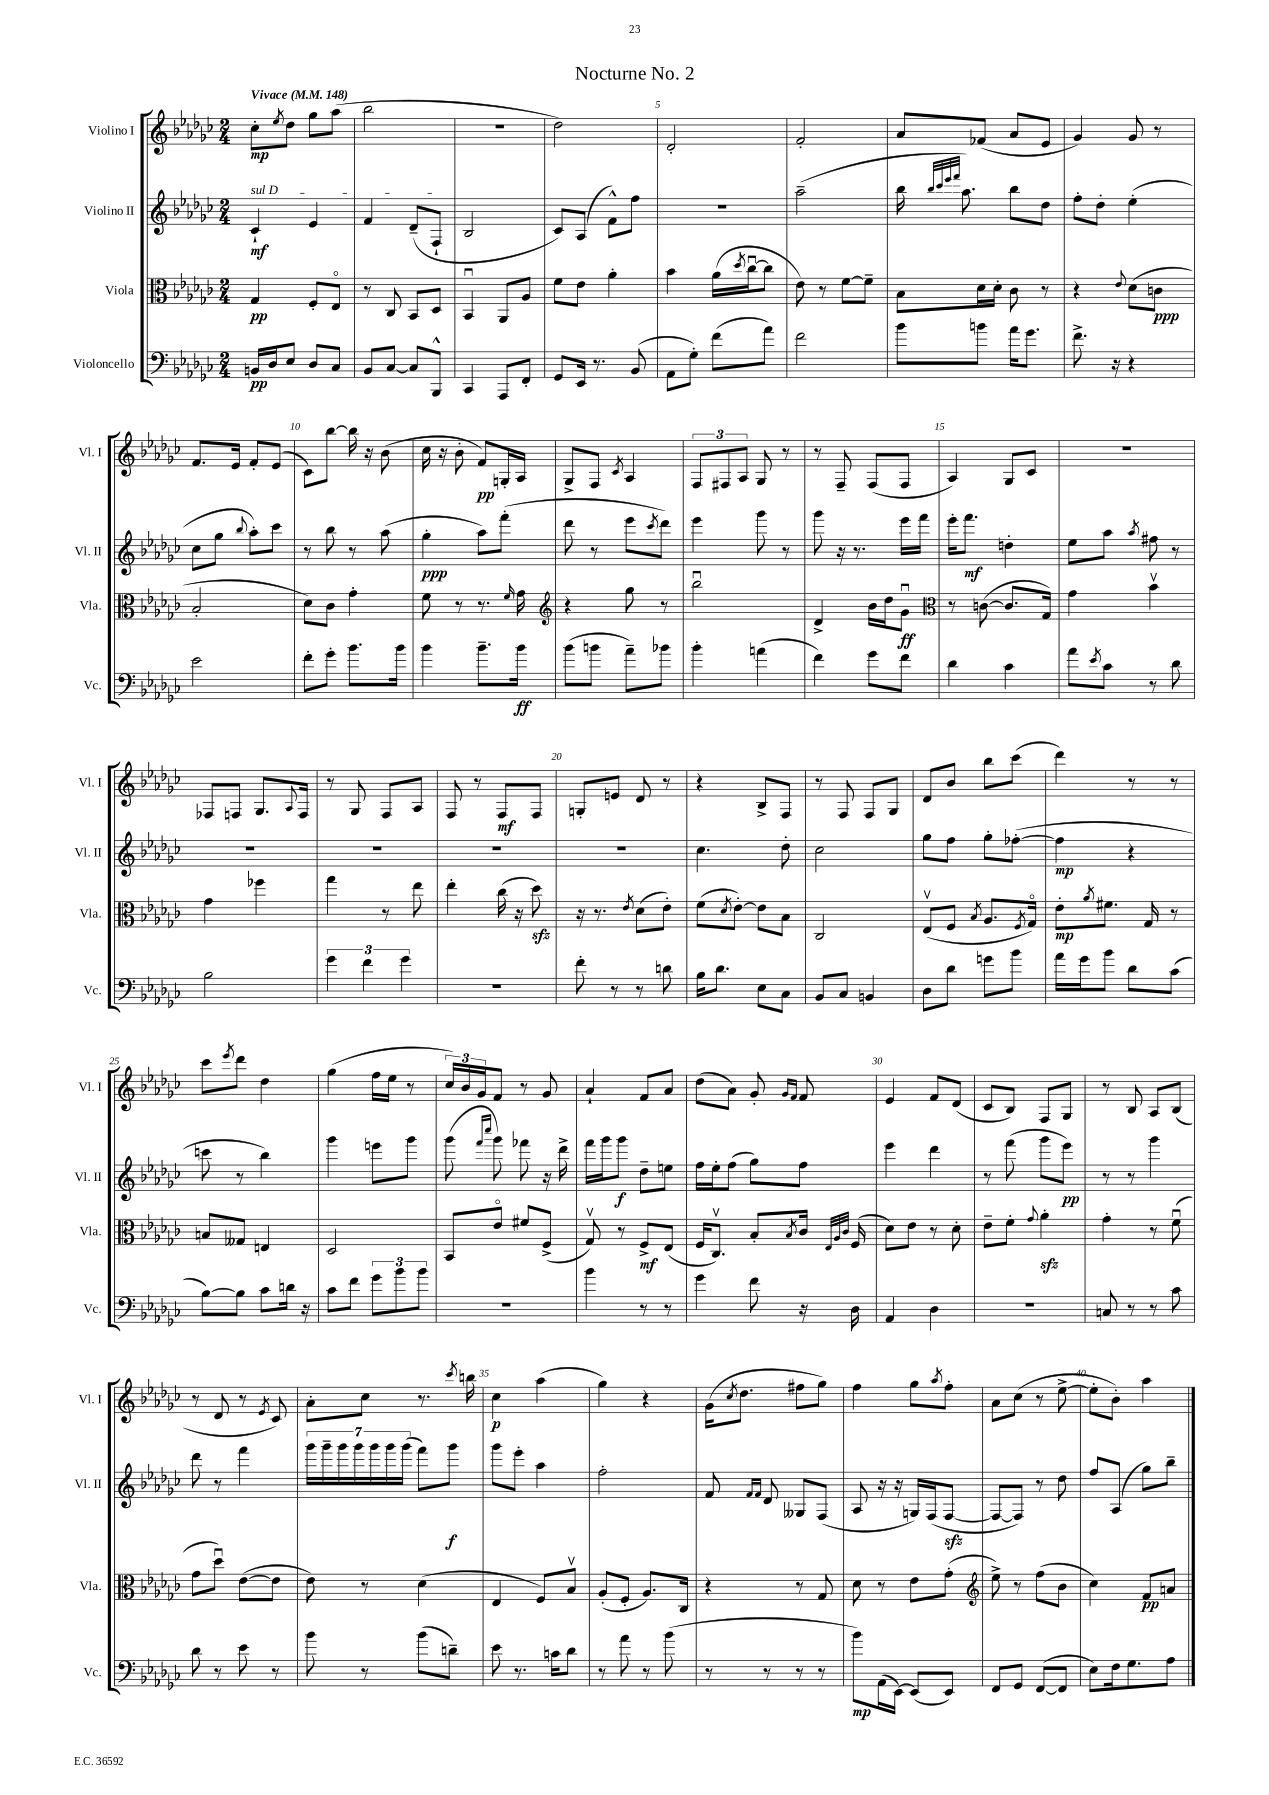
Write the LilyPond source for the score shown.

\header { title = "Nocturne No. 2" }
<<
\new StaffGroup <<
\new Staff = "s0" \with { instrumentName = "Violino I" shortInstrumentName = "Vl. I" } {
    \clef treble \key ges \major \numericTimeSignature \time 2/4 \tempo "Vivace" 4 = 148
    ces''8-.\mp \acciaccatura { ees''8 } des''8 ges''8 aes''8( |
    bes''2 |
    R2 |
    des''2) |
    des'2-. |
    f'2-. |
    aes'8 fes'8( aes'8 ees'8 |
    ges'4) ges'8 r8 |
    f'8. ees'16 f'8-. ees'8( |
    ces'8) bes''8~ bes''16 r16 bes'8( |
    ces''16 r16 bes'8-. f'8\pp) g16-. aes16 |
    ges8-> f8 \acciaccatura { ces'8 } aes4 |
    \tuplet 3/2 { f8 fis8 aes8 } ges8 r8 |
    r8 f8-- f8( f8 |
    aes4) ges8 ces'8 |
    r2 |
    fes8 f8 ges8. \appoggiatura { aes8 } f16 |
    r8 ges8 f8 aes8 |
    f8 r8 f8\mf f8 |
    g8-. e'8 des'8 r8 |
    r4 bes8-> f8 |
    r8 f8 f8 ges8 |
    des'8 bes'8 bes''8 ces'''8( |
    des'''4) r8 r8 |
    ces'''8 \acciaccatura { ees'''8 } des'''8 des''4 |
    ges''4( f''16 ees''16 r8 |
    \tuplet 3/2 { ces''16) bes'16 ges'16 } f'8 r8 ges'8 |
    aes'4-! f'8 aes'8 |
    des''8( aes'8) ges'8-. \grace { ges'16 f'16 } f'8 |
    ees'4 f'8 des'8( |
    ces'8 bes8) f8 ges8 |
    r8 bes8 aes8 bes8( |
    r8 des'8 r8 \acciaccatura { ees'8 } ces'8) |
    aes'8-. ces''8 r8. \acciaccatura { ces'''8 } b''16 |
    ces''4\p aes''4( |
    ges''4) r4 |
    ges'16( \acciaccatura { ces''8 } des''8. fis''8 ges''8) |
    f''4 ges''8 \acciaccatura { aes''8 } f''8-. |
    aes'8 ces''8( r8 ees''8~-> |
    ees''8-. bes'8-.) aes''4 \bar "|." |
}
\new Staff = "s1" \with { instrumentName = "Violino II" shortInstrumentName = "Vl. II" } {
    \clef treble \key ges \major \numericTimeSignature \time 2/4
    \once \override TextSpanner.bound-details.left.text = \markup { \italic "sul D" } ces'4-!\mf\startTextSpan ees'4 |
    f'4 des'8--( f8-!\stopTextSpan |
    bes2 |
    ces'8) aes8( f'8-^) f''8 |
    R2 |
    aes''2--( |
    bes''16 \grace { bes''32 ces'''32 ees'''32 f'''32 } aes''8.) bes''8 des''8 |
    f''8-. des''8-. ees''4-.( |
    ces''8 ges''8 \appoggiatura { bes''8 } aes''8-.) ces'''8 |
    r8 bes''8 r8 aes''8( |
    ges''4-.\ppp aes''8) f'''8-.( |
    des'''8 r8 ees'''8 \acciaccatura { ces'''8 } des'''8) |
    ees'''4 ges'''8 r8 |
    ges'''8 r16 r8. ees'''16 f'''16 |
    ees'''16-. f'''8.\mf d''4-. |
    ees''8 aes''8 \acciaccatura { aes''8 } fis''8 r8 |
    R2 |
    R2 |
    R2 |
    R2 |
    ces''4. des''8-. |
    ces''2 |
    ges''8 f''8 ges''8-. fes''8~-.( |
    fes''4\mp r4 |
    c'''8 r8 bes''4) |
    ges'''4 e'''8 ges'''8 |
    ges'''8( \grace { f'''16 ces''''16 } ges'''8) fes'''8 r16 des'''16-> |
    f'''16 ges'''16 ges'''8\f des''8-- e''8 |
    f''16 ees''16-. f''8( ges''8) f''8 |
    ees'''4 des'''4 |
    r8 f'''8( ges'''8 ees'''8\pp) |
    r8 r8 ges'''4 |
    des'''8 r8 f'''4 |
    \tuplet 7/4 { ges'''16 ges'''16-- ges'''16 ges'''16 ges'''16 ges'''16 ges'''16( } f'''8) ges'''8\f |
    ges'''8 ees'''8-. aes''4 |
    f''2-. |
    f'8 \grace { f'16 f'16 } des'8 geses8 f8( |
    aes8 r16 r16 g16) f16( f8~\sfz |
    f8~ f8) r8 des''8 |
    f''8 aes8( ges''8) bes''8-- \bar "|." |
}
\new Staff = "s2" \with { instrumentName = "Viola" shortInstrumentName = "Vla." } {
    \clef alto \key ges \major \numericTimeSignature \time 2/4
    ges4\pp f8-. ees8\flageolet |
    r8 ces8 bes,8 des8 |
    bes,4\downbow aes,8 aes8 |
    f'8 ees'8 aes'4-. |
    bes'4 aes'16( \acciaccatura { des''8 } ces''16~\downbow ces''8 |
    ees'8) r8 f'8~ f'8-- |
    bes8 des'16 des'16-. ces'8 r8 |
    r4 \appoggiatura { ees'8 } des'8( c'8\ppp |
    bes2-. |
    des'8) ces'8 ges'4-. |
    f'8 r8 r8. \grace { f'16 } ges'16 |
    \clef treble r4 ges''8 r8 |
    bes''2\downbow |
    des'4-> bes'16 des''16 ges'8\downbow\ff |
    \clef alto r8 c'8~( c'8. ges16) |
    ges'4 bes'4\upbow |
    ges'4 fes''4 |
    ges''4 r8 ees''8 |
    ees''4-. ces''16( r16 des''8\sfz) |
    r16 r8. \acciaccatura { ees'8 } des'8( ees'8-.) |
    f'8( \acciaccatura { des'8 } ees'8~-.) ees'8 bes8 |
    ces2 |
    ees8\upbow( f8 \acciaccatura { bes8 } aes8. \acciaccatura { f8 } ges16\flageolet) |
    ees'8-.\mp \acciaccatura { aes'8 } fis'8. ges16 r8 |
    b8 geses8 e4 |
    des2 |
    bes,8 ees'8\flageolet fis'8 f8->( |
    ges8\upbow) r8 f8->\mf ees8( |
    f16 ces8.\upbow) bes8-. \acciaccatura { bes8 } ces'16 \grace { ees32 aes32 ces'32 } f16( |
    des'8) ees'8 r8 des'8-. |
    ees'8-- f'8-. \appoggiatura { ges'8 } aes'4-.\sfz |
    ges'4-. r8 f'8\downbow( |
    ges'8 des''8\downbow) ees'8~( ees'8 |
    ees'8) r8 des'4( |
    ees4 f8) bes8\upbow |
    aes8-.( f8-. aes8.) ces16 |
    r4 r8 ges8 |
    des'8 r8 ees'8 ges'8-.( |
    \clef treble ees''8->) r8 f''8( bes'8 |
    ces''4) f'8\pp a'8 \bar "|." |
}
\new Staff = "s3" \with { instrumentName = "Violoncello" shortInstrumentName = "Vc." } {
    \clef bass \key ges \major \numericTimeSignature \time 2/4
    b,16\pp des16 ees8 des8 ces8 |
    bes,8 ces8~ ces8 bes,,8-^ |
    ces,4 aes,,8 f,8-. |
    ges,8 ees,16 r8. bes,8( |
    aes,8 ges8-.) f'8( aes'8) |
    f'2 |
    bes'8 b'8 aes'16 ges'8. |
    f'8.-> r16 r4 |
    ees'2 |
    f'8-. ges'8-. bes'8. bes'16 |
    bes'4 bes'8.-- bes'16\ff |
    bes'8( b'8 aes'8--) bes'8 |
    bes'4-. a'4( |
    f'4) ges'8 f'8 |
    des'4 ces'4 |
    aes'8 \acciaccatura { ees'8 } ces'8 r8 des'8 |
    bes2 |
    \tuplet 3/2 { ges'4 f'4 ges'4 } |
    R2 |
    f'8-. r8 r8 d'8 |
    bes16 des'8. ees8 ces8 |
    bes,8 ces8 b,4 |
    des8 des'8 g'8 bes'8 |
    aes'16 ges'16 bes'8 des'8 ces'8( |
    bes8~) bes8 ces'8 d'16 r16 |
    ces'8 f'8 \tuplet 3/2 { ges'8 bes'8 bes'8 } |
    R2 |
    bes'4 r8 r8 |
    ges'4 f'8 r16 des16 |
    aes,4 des4 |
    R2 |
    c8 r8 r8 ces'8 |
    des'8 r8 ees'8 r8 |
    bes'8 r8 bes'8( d'8--) |
    ees'8 r8. c'16 des'8 |
    r8 aes'8 r8 bes'8( |
    r8 r8 r8 r8 |
    bes'8\mp) aes,16( ees,16~) ees,8( ees,8) |
    f,8 ges,8 f,8~( f,8 |
    ees8) f16 ges8. aes8 \bar "|." |
}
>>
>>
\layout { \context { \Score \override BarNumber.break-visibility = ##(#f #t #t) barNumberVisibility = #(every-nth-bar-number-visible 5) } }
